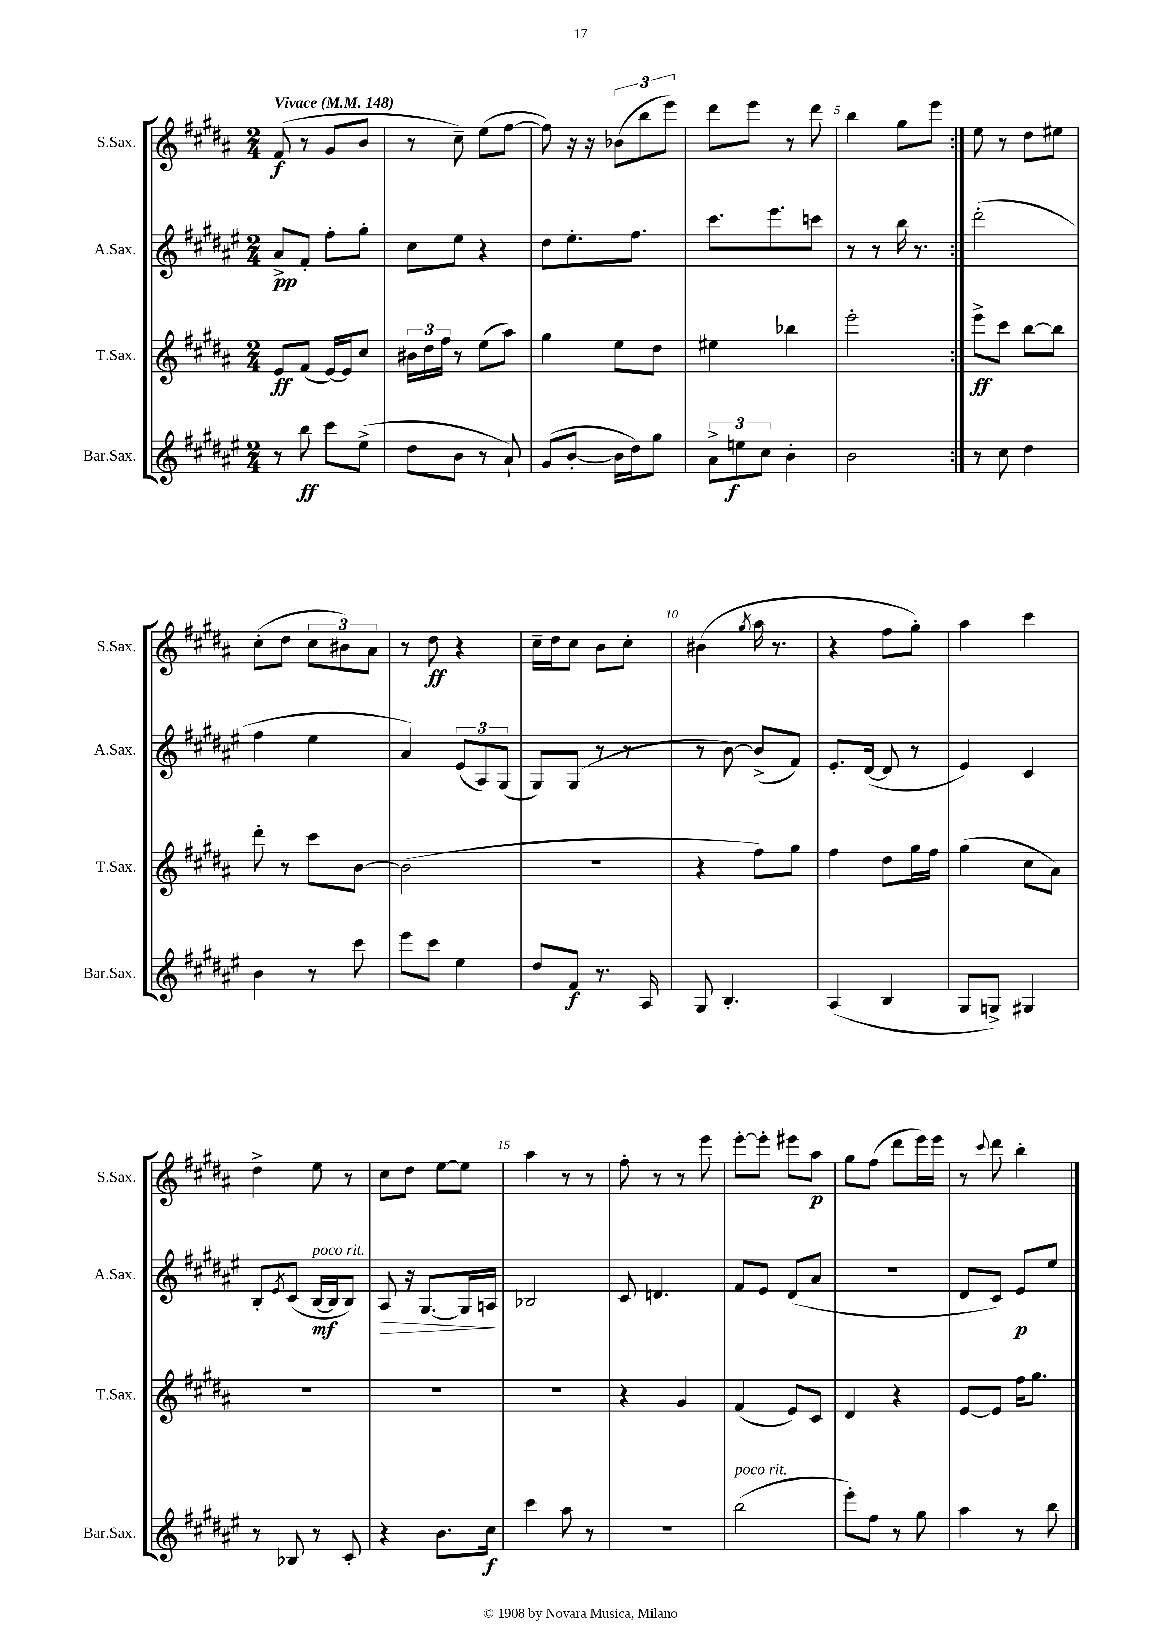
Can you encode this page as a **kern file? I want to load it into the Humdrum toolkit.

**kern	**dynam	**kern	**dynam	**kern	**dynam	**kern	**dynam
*part4	*part4	*part3	*part3	*part2	*part2	*part1	*part1
*staff4	*staff4	*staff3	*staff3	*staff2	*staff2	*staff1	*staff1
*I"Bar.Sax.	*	*I"T.Sax.	*	*I"A.Sax.	*	*I"S.Sax.	*
*I'Bar.Sax.	*	*I'T.Sax.	*	*I'A.Sax.	*	*I'S.Sax.	*
*clefG2	*	*clefG2	*	*clefG2	*	*clefG2	*
*k[f#c#g#d#a#e#]	*	*k[f#c#g#d#a#]	*	*k[f#c#g#d#a#e#]	*	*k[f#c#g#d#a#]	*
*M2/4	*	*M2/4	*	*M2/4	*	*M2/4	*
*MM148	*	*MM148	*	*MM148	*	*MM148	*
=1	=1	=1	=1	=1	=1	=1	=1
!	!	!	!	!	!	!LO:TX:a:B:t=Vivace	!
8r	.	8e/L	ff	8a#^/L	pp	(8f#/	f
8bb\	ff	(8f#/J	.	8f#'/J	.	8r	.
8ccc#\L	.	[16e/LL)	.	8ff#'\L	.	8g#/L	.
.	.	16e/J]	.	.	.	.	.
(8ee#^\J	.	8cc#/J	.	8gg#'\J	.	8b/J	.
=2	=2	=2	=2	=2	=2	=2	=2
8dd#\L	.	24b#X\LL	.	8cc#\L	.	8r	.
.	.	24dd#\	.	.	.	.	.
.	.	24ff#\JJ	.	.	.	.	.
8b\J	.	8r	.	8ee#\J	.	8cc#~\)	.
8r	.	(8ee\L	.	4r	.	(8ee\L	.
8a#`/)	.	8aa#\J)	.	.	.	[8ff#\J	.
=3	=3	=3	=3	=3	=3	=3	=3
(8g#/L	.	4gg#\	.	8dd#\L	.	8ff#\])	.
[8b'/J	.	.	.	8.ee#'\	.	16r	.
.	.	.	.	.	.	16r	.
16b\LL]	.	8ee\L	.	.	.	(12b-X\L	.
16dd#\J)	.	.	.	8.ff#\J	.	.	.
.	.	.	.	.	.	12bb\	.
8gg#\J	.	8dd#\J	.	.	.	.	.
.	.	.	.	.	.	12eee\J)	.
=4	=4	=4	=4	=4	=4	=4	=4
12a#^\L	.	4ee#X\	.	8.ccc#\L	.	8ddd#\L	.
12een\	f	.	.	.	.	.	.
.	.	.	.	.	.	8eee\J	.
12cc#\J	.	.	.	.	.	.	.
.	.	.	.	8.eee#\	.	.	.
4b'\	.	4bb-X\	.	.	.	8r	.
.	.	.	.	8cccn\J	.	8ddd#\	.
=5	=5	=5	=5	=5	=5	=5	=5
2b\	.	2eee'\	.	8r	.	4bb\	.
.	.	.	.	8r	.	.	.
.	.	.	.	16bb\	.	8gg#\L	.
.	.	.	.	8.r	.	.	.
.	.	.	.	.	.	8eee\J	.
=6:|!	=6:|!	=6:|!	=6:|!	=6:|!	=6:|!	=6:|!	=6:|!
8r	.	8eee^\L	ff	(2ddd#'\	.	8ee\	.
8cc#\	.	8ccc#\J	.	.	.	8r	.
4dd#\	.	[8bb\L	.	.	.	8dd#\L	.
.	.	8bb\J]	.	.	.	8ee#X\J	.
!!LO:LB:g=z
=7	=7	=7	=7	=7	=7	=7	=7
4b\	.	8ddd#'\	.	4ff#\	.	(8cc#'\L	.
.	.	8r	.	.	.	8dd#\J	.
8r	.	8ccc#\L	.	4ee#\	.	12cc#\L	.
.	.	.	.	.	.	12b#X\)	.
8ccc#\	.	[8b\J	.	.	.	.	.
.	.	.	.	.	.	12a#\J	.
=8	=8	=8	=8	=8	=8	=8	=8
8eee#\L	.	(2b\]	.	4a#/)	.	8r	.
8ccc#\J	.	.	.	.	.	8dd#\	ff
4ee#\	.	.	.	(12e#/L	.	4r	.
.	.	.	.	12A#/)	.	.	.
.	.	.	.	(12G#/J	.	.	.
=9	=9	=9	=9	=9	=9	=9	=9
8dd#/L	.	2r	.	8G#/L)	.	16cc#~\LL	.
.	.	.	.	.	.	16dd#\J	.
8f#/J	f	.	.	(8G#/J	.	8cc#\J	.
8.r	.	.	.	8r	.	8b\L	.
.	.	.	.	8r	.	8cc#'\J	.
16A#/	.	.	.	.	.	.	.
=10	=10	=10	=10	=10	=10	=10	=10
8G#/	.	4r	.	8r	.	(4b#X\	.
4.B'/	.	.	.	[8b\)	.	.	.
.	.	.	.	.	.	8qgg#/	.
.	.	8ff#\L)	.	(8b^/L]	.	16aa#\	.
.	.	.	.	.	.	8.r	.
.	.	8gg#\J	.	8f#/J)	.	.	.
=11	=11	=11	=11	=11	=11	=11	=11
(4A#/	.	4ff#\	.	8.e#'/L	.	4r	.
.	.	.	.	([16d#/Jk	.	.	.
4B/	.	8dd#\L	.	8d#/]	.	8ff#\L	.
.	.	16gg#\L	.	8r	.	8gg#'\J)	.
.	.	16ff#\JJ	.	.	.	.	.
=12	=12	=12	=12	=12	=12	=12	=12
8G#/L	.	(4gg#\	.	4e#/)	.	4aa#\	.
8Gn^/J)	.	.	.	.	.	.	.
4G#X/	.	8cc#\L	.	4c#/	.	4ccc#\	.
.	.	8a#\J)	.	.	.	.	.
!!LO:LB:g=z
=13	=13	=13	=13	=13	=13	=13	=13
8r	.	2r	.	8B'/L	.	4dd#^\	.
.	.	.	.	8qe#/	.	.	.
8B-X/	.	.	.	(8c#/J	.	.	.
!	!	!	!	!LO:TX:a:i:t=poco rit.	!	!	!
8r	.	.	.	[16B/LL	mf	8ee\	.
.	.	.	.	16B/J]	.	.	.
8c#'/	.	.	.	8B/J)	.	8r	.
=14	=14	=14	=14	=14	=14	=14	=14
!	!	!	!	!	!LO:HP:b	!	!
4r	.	2r	.	8A#/	>	8cc#\L	.
.	.	.	.	16r	.	8dd#\J	.
.	.	.	.	[8.G#/L	.	.	.
8.b\L	.	.	.	.	.	[8ee\L	.
.	.	.	.	16G#/L]	.	8ee\J]	.
16cc#\Jk	f	.	.	16An/JJ	.	.	.
.	.	.	.	.	]	.	.
=15	=15	=15	=15	=15	=15	=15	=15
4ccc#\	.	2r	.	2B-X/	.	4aa#\	.
8aa#\	.	.	.	.	.	8r	.
8r	.	.	.	.	.	8r	.
=16	=16	=16	=16	=16	=16	=16	=16
2r	.	4r	.	8c#/	.	8ff#'\	.
.	.	.	.	4.dn/	.	8r	.
.	.	4g#/	.	.	.	8r	.
.	.	.	.	.	.	8eee\	.
=17	=17	=17	=17	=17	=17	=17	=17
!LO:TX:a:i:t=poco rit.	!	!	!	!	!	!	!
(2bb\	.	(4f#/	.	8f#/L	.	[8eee'\L	.
.	.	.	.	8e#/J	.	8eee'\J]	.
.	.	8e/L)	.	(8d#/L	.	8eee#X\L	.
.	.	8c#/J	.	8a#/J	.	8aa#\J	p
=18	=18	=18	=18	=18	=18	=18	=18
8eee#'\L)	.	4d#/	.	2r	.	8gg#\L	.
8ff#\J	.	.	.	.	.	(8ff#\J	.
8r	.	4r	.	.	.	8ddd#\L	.
8gg#\	.	.	.	.	.	16eee\L)	.
.	.	.	.	.	.	16eee\JJ	.
=19	=19	=19	=19	=19	=19	=19	=19
4aa#\	.	[8e/L	.	8d#/L	.	8r	.
.	.	.	.	.	.	8qqccc#/	.
.	.	8e/J]	.	8c#/J)	.	8ddd#\	.
8r	.	16ff#\KL	.	8e#/L	p	4bb'\	.
.	.	8.gg#\J	.	.	.	.	.
8bb\	.	.	.	8ee#/J	.	.	.
==	==	==	==	==	==	==	==
*-	*-	*-	*-	*-	*-	*-	*-
